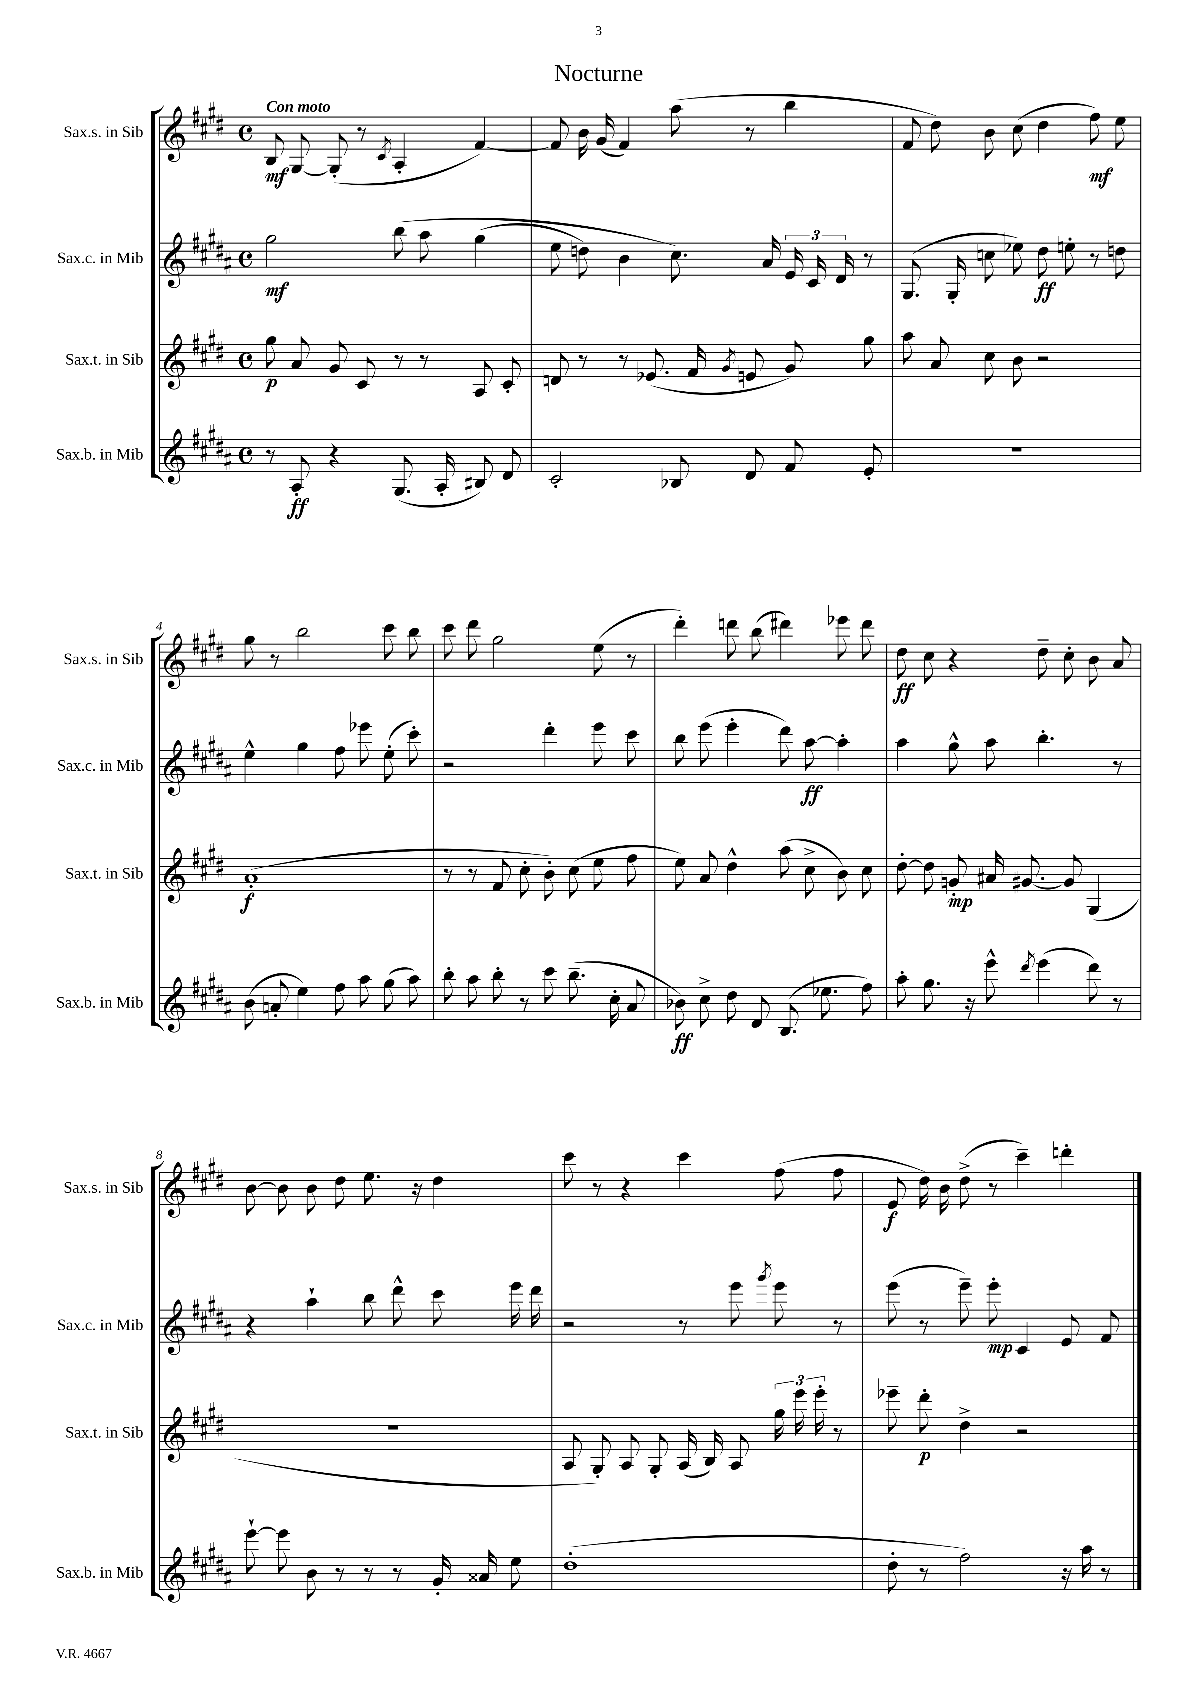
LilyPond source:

\header { title = "Nocturne" }
<<
\new StaffGroup <<
\new Staff = "s0" \with { instrumentName = "Sax.s. in Sib" shortInstrumentName = "Sax.s. in Sib" } {
    \clef treble \key e \major \defaultTimeSignature \time 4/4 \tempo "Con moto"
    \autoBeamOff b8\mf gis8~ gis8-.( r8 \acciaccatura { cis'8 } a4-. fis'4~) |
    fis'8 b'16 gis'16( fis'4) a''8( r8 b''4 |
    fis'8 dis''8) b'8 cis''8( dis''4 fis''8\mf) e''8 |
    gis''8 r8 b''2 cis'''8 b''8 |
    cis'''8 dis'''8 gis''2 e''8( r8 |
    dis'''4-.) d'''8 b''8( dis'''4) ees'''8 dis'''8 |
    dis''8\ff cis''8 r4 dis''8-- cis''8-. b'8 a'8 |
    b'8~ b'8 b'8 dis''8 e''8. r16 dis''4 |
    cis'''8 r8 r4 cis'''4 fis''8( fis''8 |
    e'8\f dis''16) b'16 dis''8->( r8 cis'''4--) d'''4-. \bar "|." |
}
\new Staff = "s1" \with { instrumentName = "Sax.c. in Mib" shortInstrumentName = "Sax.c. in Mib" } {
    \clef treble \key b \major \defaultTimeSignature \time 4/4
    \autoBeamOff gis''2\mf b''8\( ais''8 gis''4( |
    e''8 d''8) b'4 cis''8.\) ais'16 \tuplet 3/2 { e'16 cis'16 dis'16 } r8 |
    gis8.( gis16-. c''8 ees''8) dis''8\ff e''8-. r8 d''8 |
    e''4-^ gis''4 fis''8 ees'''8 e''8-.( cis'''8-.) |
    r2 dis'''4-. e'''8 cis'''8 |
    b''8 e'''8( e'''4-. dis'''8) ais''8~\ff ais''4-. |
    ais''4 gis''8-^ ais''8 b''4.-. r8 |
    r4 ais''4-! b''8 dis'''8-^ cis'''8 e'''16 dis'''16 |
    r2 r8 e'''8 \acciaccatura { gis'''8 } e'''8 r8 |
    e'''8( r8 e'''8--) e'''8-.\mp cis'4 e'8 fis'8 \bar "|." |
}
\new Staff = "s2" \with { instrumentName = "Sax.t. in Sib" shortInstrumentName = "Sax.t. in Sib" } {
    \clef treble \key e \major \defaultTimeSignature \time 4/4
    \autoBeamOff gis''8\p a'8 gis'8 cis'8 r8 r8 a8 cis'8-. |
    d'8 r8 r8 ees'8.( fis'16 \acciaccatura { gis'8 } e'8 gis'8) gis''8 |
    a''8 a'8 cis''8 b'8 r2 |
    a'1-.\f( |
    r8 r8 fis'8 cis''8-. b'8-.) cis''8( e''8 fis''8 |
    e''8) a'8 dis''4-^ a''8( cis''8-> b'8) cis''8 |
    dis''8~-. dis''8 g'8-.\mp ais'16 gis'8.~ gis'8 gis4( |
    R1 |
    a8 gis8-.) a8 gis8-. a16( b16) a8 \tuplet 3/2 { gis''16 e'''16 e'''16-. } r8 |
    ees'''8-- dis'''8-.\p dis''4-> r2 \bar "|." |
}
\new Staff = "s3" \with { instrumentName = "Sax.b. in Mib" shortInstrumentName = "Sax.b. in Mib" } {
    \clef treble \key b \major \defaultTimeSignature \time 4/4
    \autoBeamOff r8 ais8-.\ff r4 gis8.( ais16-. bis8) dis'8 |
    cis'2-. bes8 dis'8 fis'8 e'8-. |
    r1 |
    b'8( a'8-. e''4) fis''8 ais''8 gis''8( ais''8) |
    b''8-. ais''8 b''8-. r8 cis'''8 b''8.--( cis''16-. ais'8 |
    bes'8\ff) cis''8-> dis''8 dis'8 b8.( ees''8. fis''8) |
    ais''8-. gis''8. r16 e'''8-^ \acciaccatura { dis'''8 } e'''4( dis'''8) r8 |
    e'''8~-! e'''8 b'8 r8 r8 r8 gis'16-. aisis'16 e''8 |
    dis''1-.( |
    dis''8-. r8 fis''2) r16 ais''16 r8 \bar "|." |
}
>>
>>
